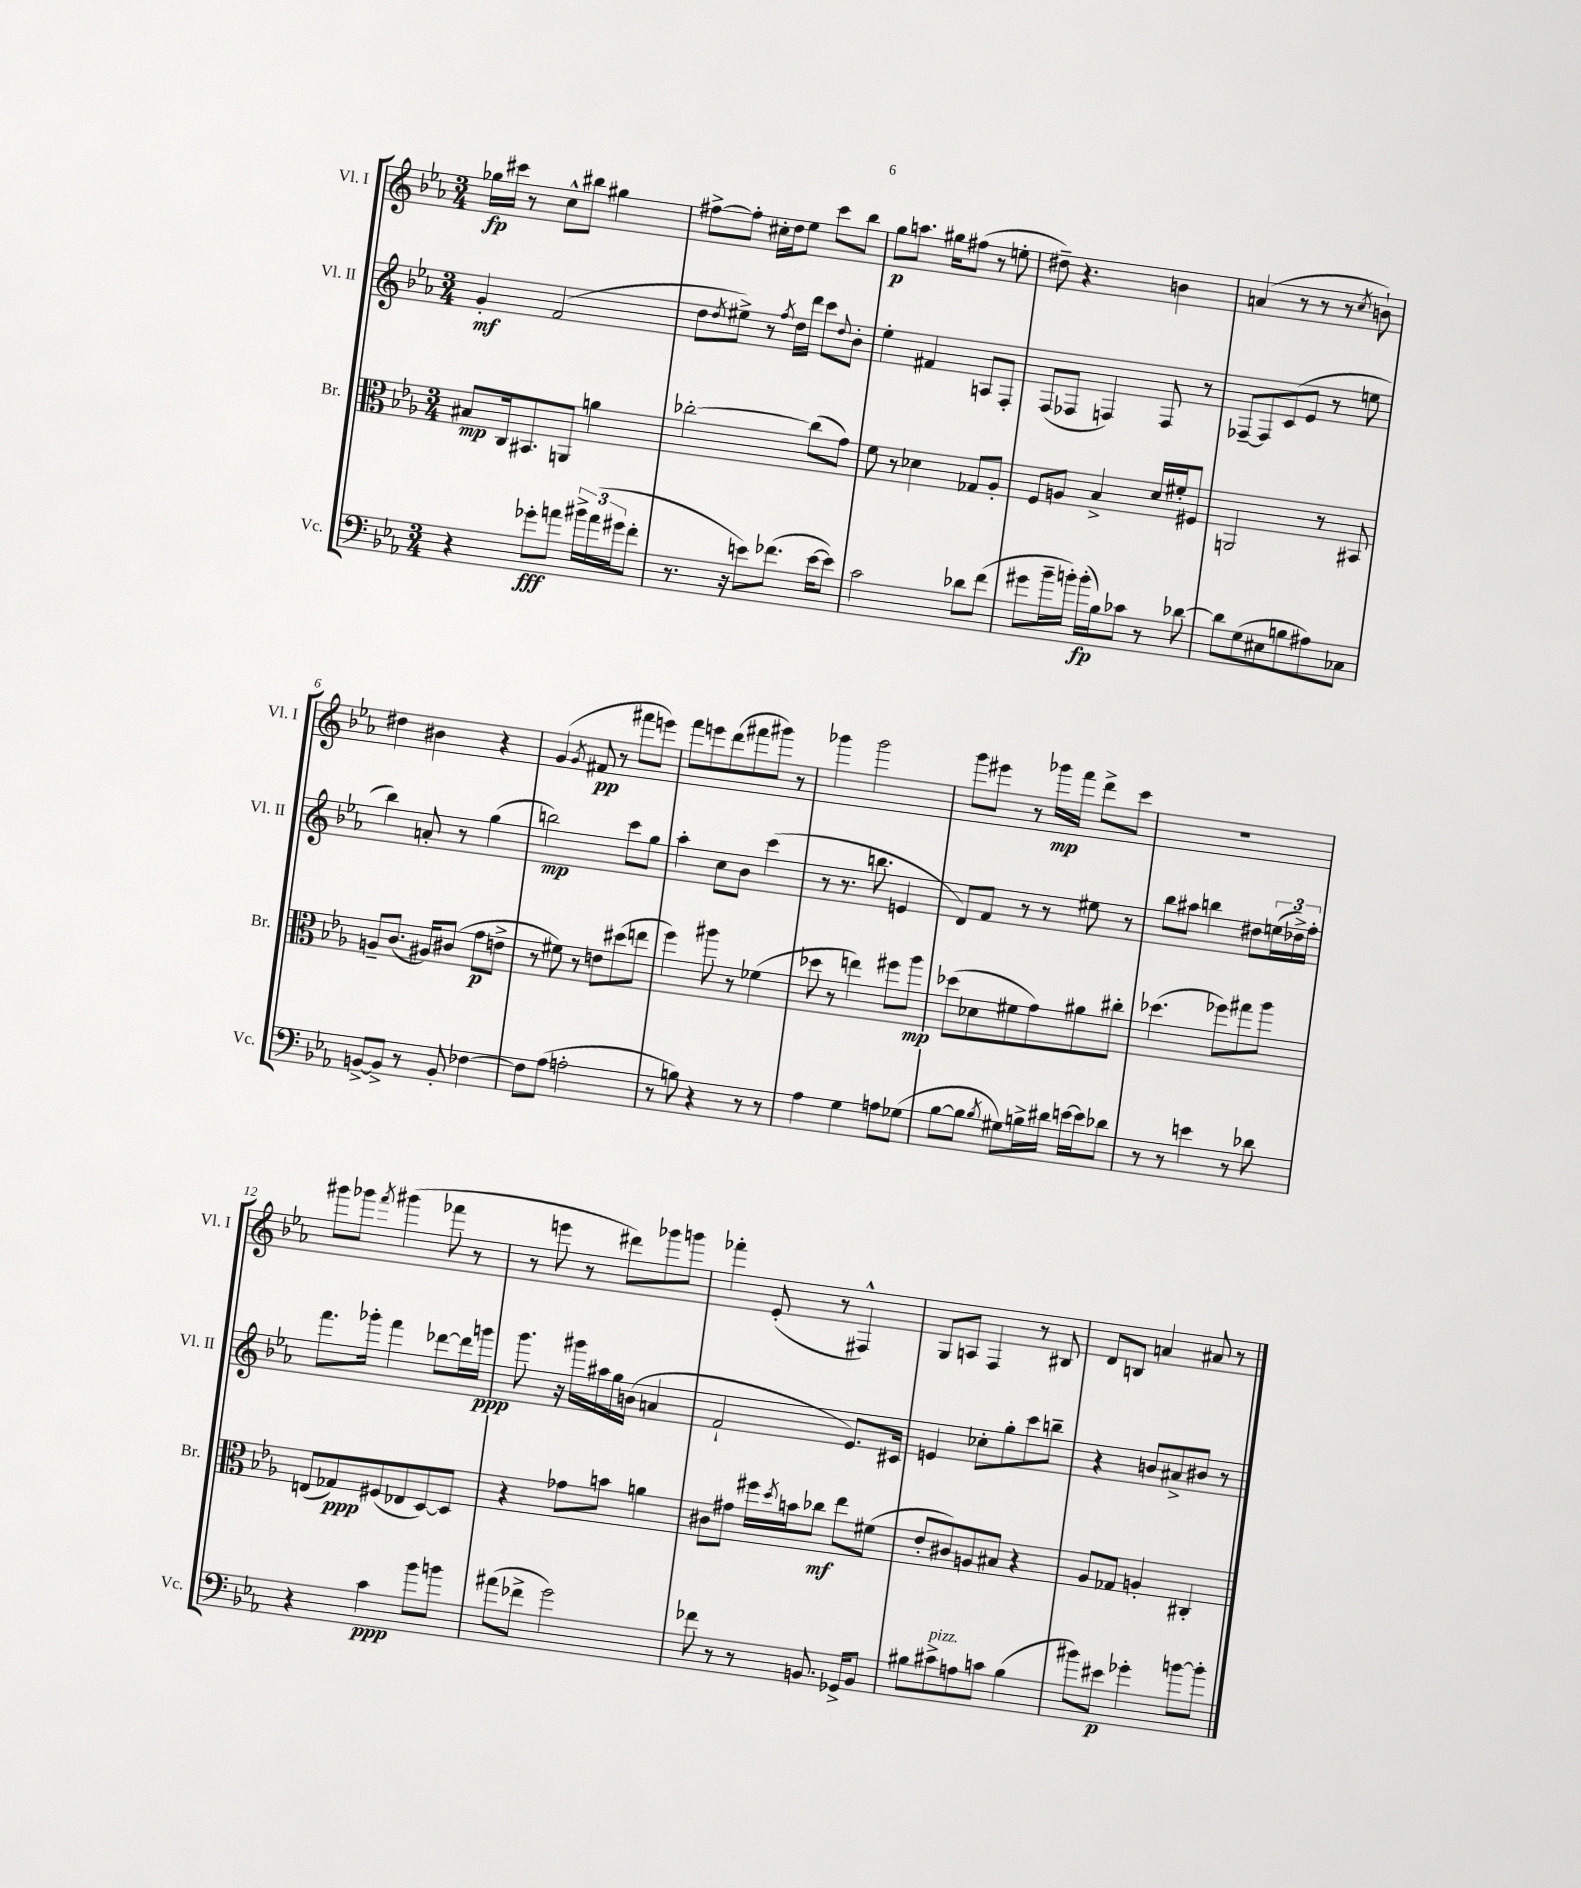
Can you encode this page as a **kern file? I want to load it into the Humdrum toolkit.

**kern	**kern	**kern	**kern
*staff4	*staff3	*staff2	*staff1
*clefF4	*clefC3	*clefG2	*clefG2
*k[b-e-a-]	*k[b-e-a-]	*k[b-e-a-]	*k[b-e-a-]
*M3/4	*M3/4	*M3/4	*M3/4
4r	8B#	4g'	16gg-
.	.	.	16ccc#
.	16C	.	8r
.	8.BB#	.	.
8g-'	.	(2f	8cc^^
8a	8AA	.	8bb#
24b#^	4a	.	4gg#
(24a	.	.	.
24g#	.	.	.
8f'	.	.	.
=	=	=	=
8.r	[2cc-'	8dd	[8ff#^
.	.	8qdd	.
.	.	8ee#^)	8ff#']
16r	.	.	.
8e)	.	8r	16cc#'
.	.	.	16dd
.	.	8qff	.
(8.f-	.	16dd	8ee-
.	.	16ddd	.
.	(8cc-]	8ccc	8ccc
[16e	.	.	.
.	.	8qqdd	.
8e])	8g)	8b-'	8bb-
=	=	=	=
2c	8f	4ee-'	8gg
.	8r	.	8.aa
.	4d-	4f#	.
.	.	.	16gg#
.	.	.	(8ff#
8d-	8G-	8A	8r
(8f	8A-'	8F'	8ee'
=	=	=	=
8g#	8F	(8F	8dd#~)
16b-~	8A	8F-	4.r
16b')	.	.	.
(16b'	4B-^	4F)	.
16B-)	.	.	.
8c-	.	.	.
8r	16d	8F	4b
.	16f#'	.	.
[8d-	8F#	8r	.
=	=	=	=
8d-]	2AA	[8F-~	(4a
(8G	.	8F-]	.
8E#	.	(8c	8r
8B	.	8e-	8r
8A#)	8r	8r	8r
.	.	.	8qcc
8C-	8BB#	8ee	8b`)
=	=	=	=
[8BB^	8A~	4bb-)	4dd#
8BB^]	(8.c	.	.
8r	.	8a'	4b#
.	16A#)	.	.
8BB'	(8c#	8r	.
[4F-	8g	(4gg	4r
.	8e^	.	.
=	=	=	=
8F-]	8r	2bb)	(4g
(8A-	8f#)	.	.
.	.	.	8qg
2A'	8r	.	8f#
.	8e	.	8r
.	(8dd#	8ccc	8fff#
.	8ee	8gg	8eee)
=	=	=	=
8r	4ff)	4aa-'	8fff
8B)	.	.	8eee
4r	8aa#	8cc	(8ddd
.	8r	8b-	8fff#
8r	(4f-	(4ccc	8ggg#)
8r	.	.	8r
=	=	=	=
4A-	8dd-	8r	4ggg-
.	8r	8.r	.
4G	4ee)	.	2ggg-
.	.	8.bb	.
8A	8ff#	4e	.
(8G-	8aa-	.	.
=	=	=	=
[8B-	(8dd-	8d)	8ggg
8B-]	8d-	8f	8eee#
8qB-	.	.	.
8G#)	8f#	8r	8r
16B^	8g)	8r	16ggg-
16d#	.	.	16fff
[16e	8a#	8ee#	8ddd^
16e]	.	.	.
8d-	8cc#'	8r	8ccc
=	=	=	=
8r	(4.dd-	8bb-	2.r
8r	.	8aa#	.
4e	.	4bb	.
.	8ff-)	.	.
8r	8gg#	8dd#	.
8d-	8aa-	(24ee	.
.	.	24dd-^)	.
.	.	24ff'	.
=	=	=	=
4r	(8E	8.fff	8ggg#
.	8G-)	.	8ggg-
.	.	16ggg-'	.
.	.	.	8qfff
4c	(8F#	4fff	(4ggg#
.	8E-	.	.
8b-	[8D)	[8ddd-	8fff-
8b	8D]	16ddd-]	8r
.	.	16ggg	.
=	=	=	=
(8a#	4r	8.ggg	8r
8f-^	.	.	8eee
.	.	16r	.
2g)	8g-	16ggg#	8r
.	.	16aa#	.
.	8b	16gg	8ddd#)
.	.	(16b	.
.	4a	4a	8ggg-
.	.	.	8ggg
=	=	=	=
8f-	8c#	2f`	4fff-'
8r	8g#	.	.
8r	16ff#	.	(8e-'
.	8qdd	.	.
.	16b	.	.
8.BB	8cc-	.	8r
.	8ee-	8.e-)	4F#^^)
16GG-^	.	.	.
8BB	(8f#	.	.
.	.	16c#	.
=	=	=	=
8B#	8e-'	4e	8G
8c#^	8c#)	.	8A
8A	8A	8cc-'	4F
8c	8B#	8gg'	.
(4B#	4r	8ccc	8r
.	.	8bb~	8B#
=	=	=	=
8b#)	8A-	4r	8d
8e#	8G-	.	8B
4g-'	4A'	8b	4a
.	.	8a#^	.
[8b	4C#'	8b#	8a#
8b']	.	8r	8r
==	==	==	==
*-	*-	*-	*-
